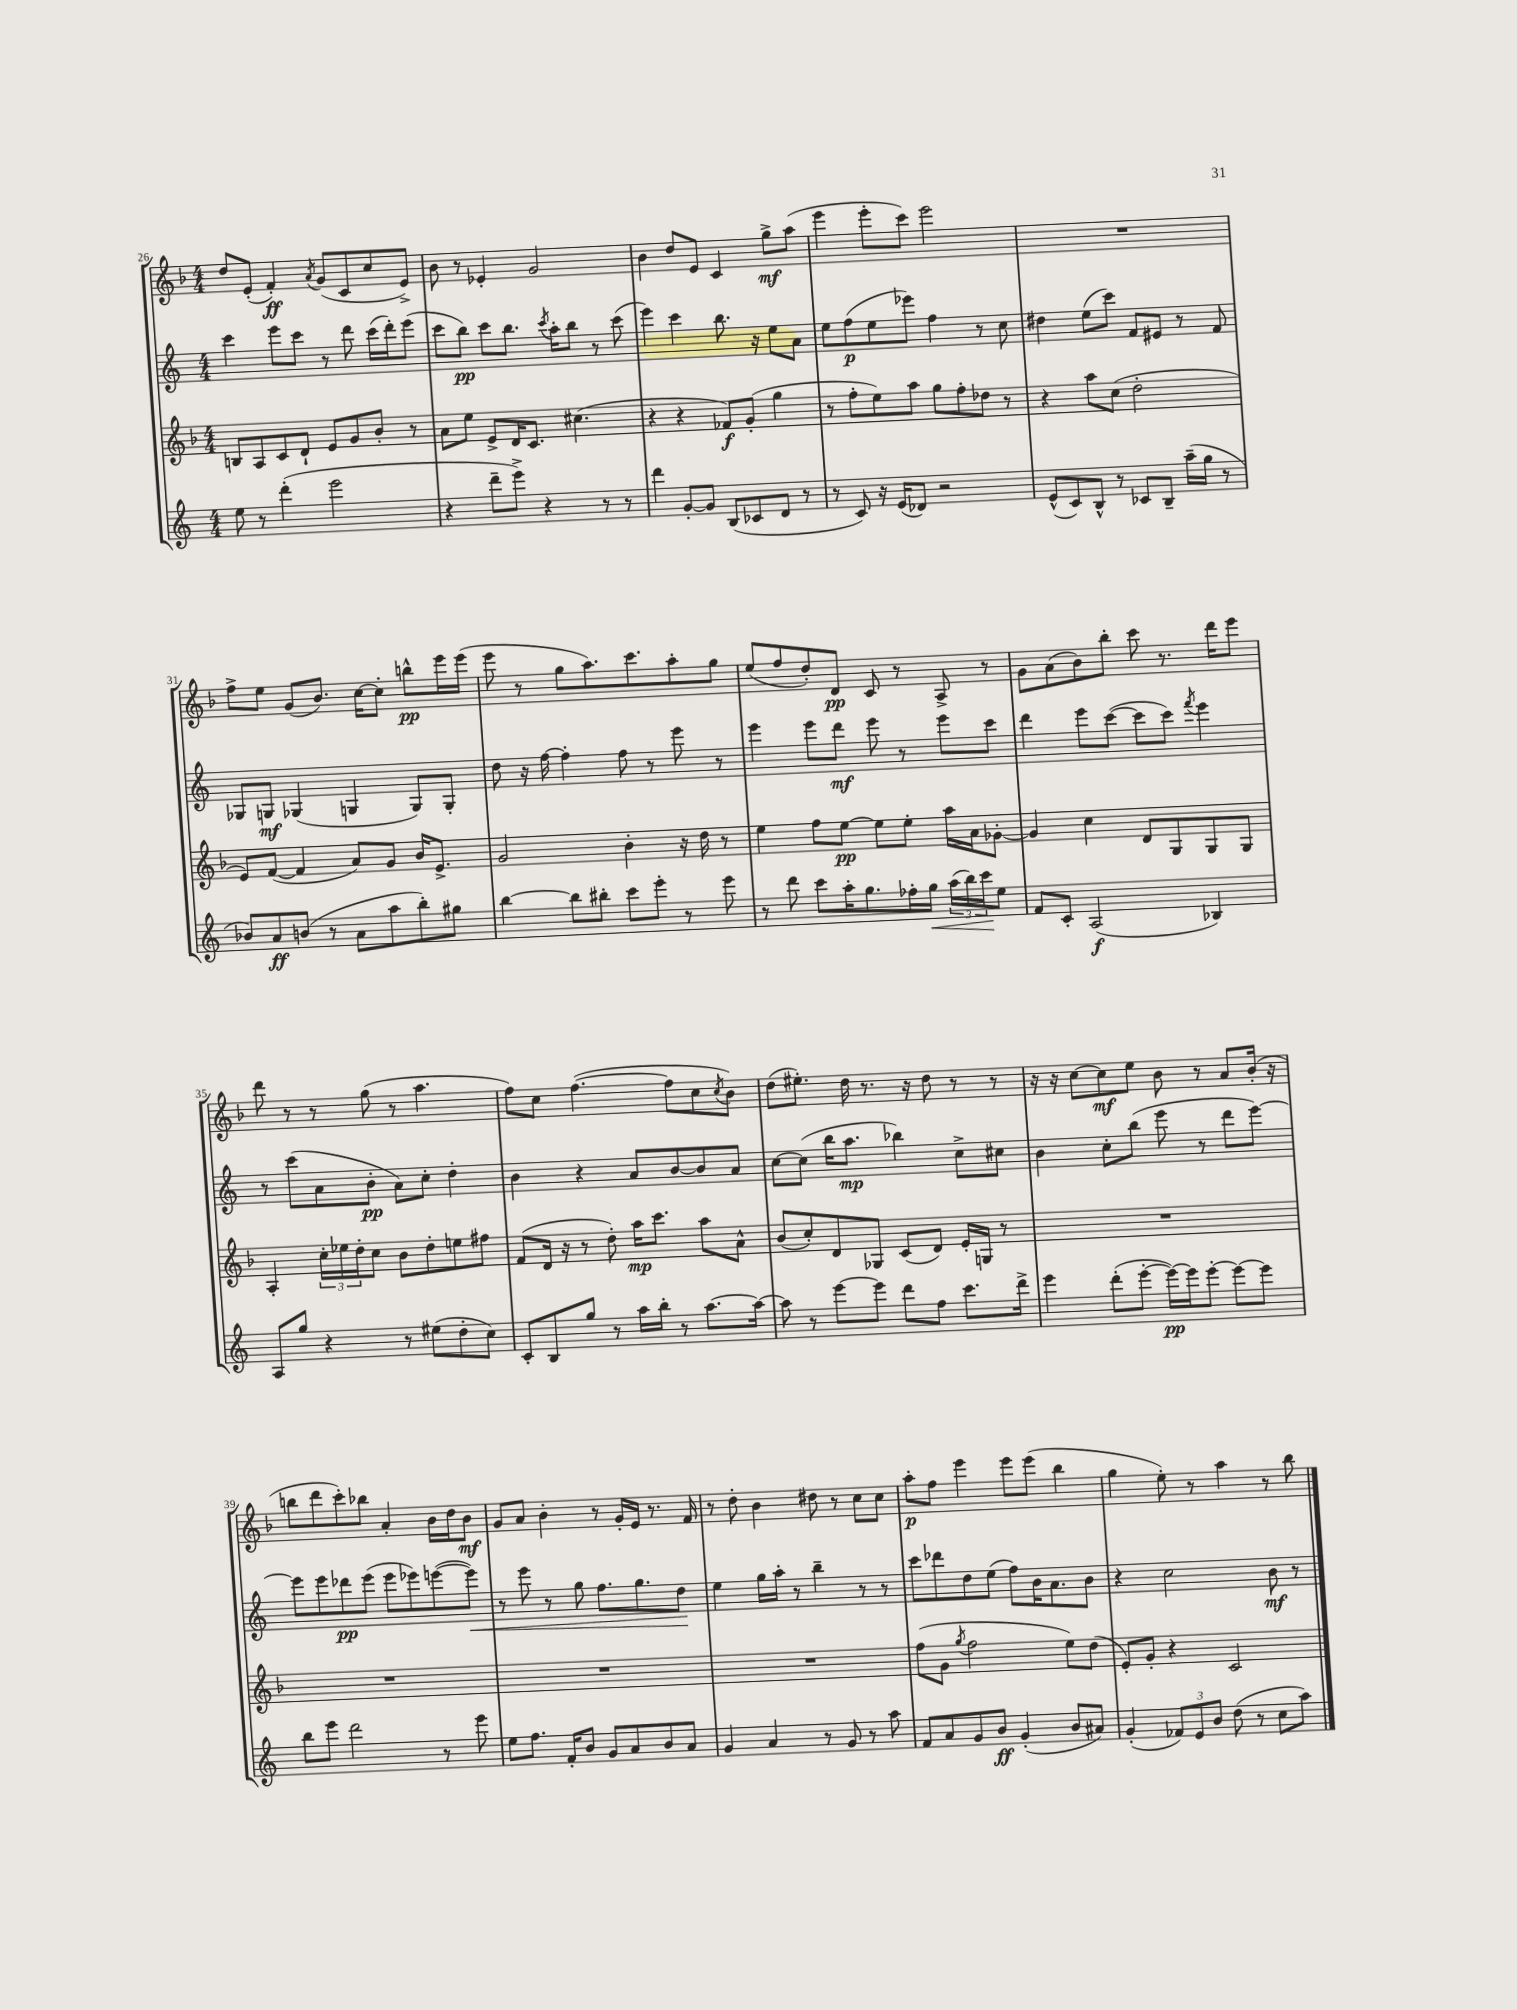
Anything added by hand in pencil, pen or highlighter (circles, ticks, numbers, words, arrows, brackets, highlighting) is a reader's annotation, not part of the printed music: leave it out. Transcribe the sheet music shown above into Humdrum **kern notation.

**kern	**dynam	**kern	**dynam	**kern	**dynam	**kern	**dynam
*part4	*part4	*part3	*part3	*part2	*part2	*part1	*part1
*staff4	*staff4	*staff3	*staff3	*staff2	*staff2	*staff1	*staff1
*clefG2	*	*clefG2	*	*clefG2	*	*clefG2	*
*k[]	*	*k[b-]	*	*k[]	*	*k[b-]	*
*M4/4	*	*M4/4	*	*M4/4	*	*M4/4	*
=26	=26	=26	=26	=26	=26	=26	=26
8ee\	.	8Bn/L	.	4ccc\	.	8dd/L	.
8r	.	8A/	.	.	.	(8e'/J	.
(4ddd'\	.	8c/	.	8eee\L	.	4f'/)	ff
.	.	8d`/J	.	8ccc\J	.	.	.
.	.	.	.	.	.	8qa/	.
2eee\	.	8e/L	.	8r	.	(8g/L	.
.	.	8g/	.	8ddd\	.	8c/	.
.	.	8b-'/J	.	(16ccc\LL	.	8cc/	.
.	.	.	.	16ddd'\J)	.	.	.
.	.	8r	.	(8eee\J	.	8e^/J)	.
=27	=27	=27	=27	=27	=27	=27	=27
4r	.	8a\L	.	8ccc\L	.	8b-\	.
.	.	8ee\J	.	8bb\J)	pp	8r	.
8ddd~\L	.	8e^/L	.	8ccc\L	.	4e-X'/	.
8eee^\J)	.	16d/K	.	8.bb\J	.	.	.
.	.	8.c/J	.	.	.	.	.
4r	.	.	.	.	.	2g/	.
.	.	.	.	8qccc/	.	.	.
.	.	.	.	16aa'\KL	.	.	.
.	.	(4.cc#X\	.	8bb\J	.	.	.
8r	.	.	.	8r	.	.	.
8r	.	.	.	(8ccc\	.	.	.
=28	=28	=28	=28	=28	=28	=28	=28
4ddd\	.	4r	.	4eee\)	.	4b-\	.
[8g'/L	.	4r	.	4ccc\	.	8dd/L	.
8g/J]	.	.	.	.	.	8e/J	.
(8B/L	.	8f-X/L)	f	8.bb\	.	4c/	.
8c-X/	.	(8g'/J	.	.	.	.	.
.	.	.	.	16r	.	.	.
8d/J	.	4gg\	.	8ee\L	.	8gg^\L	mf
8r	.	.	.	8a\J	.	(8aa\J	.
=29	=29	=29	=29	=29	=29	=29	=29
8r	.	8r	.	8ee\L	.	4eee\	.
8c/)	.	8ff'\L	.	(8ff\	p	.	.
16r	.	8ee\)	.	8ee\	.	8eee'\L	.
(16e/KL	.	.	.	.	.	.	.
8d-X/J)	.	8aa\J	.	8eee-X\J)	.	8ccc\J)	.
2r	.	8gg\L	.	4ff\	.	2eee\	.
.	.	8ff'\	.	.	.	.	.
.	.	8dd-X\J	.	8r	.	.	.
.	.	8r	.	8cc\	.	.	.
=30	=30	=30	=30	=30	=30	=30	=30
(8e^^/L	.	4r	.	4dd#X\	.	1r	.
8c/)	.	.	.	.	.	.	.
8B^^/J	.	8aa\L	.	(8ee\L	.	.	.
8r	.	(8cc\J	.	8ccc\J)	.	.	.
8c-X/L	.	2dd'\	.	8f/L	.	.	.
8B~/J	.	.	.	8e#X/J	.	.	.
(16aa~\LL	.	.	.	8r	.	.	.
16gg\JJ	.	.	.	.	.	.	.
8r	.	.	.	8f/	.	.	.
!!LO:LB:g=z
=31	=31	=31	=31	=31	=31	=31	=31
8b-X/L)	.	8e/L)	.	8G-X/L	.	8ff^\L	.
8a/	ff	([8f/J	.	8Gn/J	mf	8ee\J	.
(8bn/J	.	4f/]	.	(4G-X/	.	(8g/L	.
8r	.	.	.	.	.	8.b-/J)	.
8a\L	.	8a/L)	.	4Gn/	.	.	.
.	.	.	.	.	.	[16cc\KL	.
8aa\	.	8g/J	.	.	.	8cc'\J]	.
8bb'\)	.	16b-/KL	.	8G/L)	.	8bbn^^\L	pp
.	.	8.e^/J	.	.	.	.	.
8gg#X\J	.	.	.	8G'/J	.	16eee\L	.
.	.	.	.	.	.	(16eee\JJ	.
=32	=32	=32	=32	=32	=32	=32	=32
[4bb\	.	2g/	.	8dd\	.	8eee\	.
.	.	.	.	16r	.	8r	.
.	.	.	.	[16ff\	.	.	.
8bb\L]	.	.	.	4ff'\]	.	8gg\L	.
8bb#X'\J	.	.	.	.	.	8.aa\)	.
8ccc\L	.	4b-'\	.	8ff\	.	.	.
.	.	.	.	.	.	8.ccc\	.
8eee'\J	.	.	.	8r	.	.	.
8r	.	16r	.	8eee\	.	8aa'\	.
.	.	16dd\	.	.	.	.	.
8eee\	.	8r	.	8r	.	8gg\J	.
=33	=33	=33	=33	=33	=33	=33	=33
8r	.	4ee\	.	4eee\	.	(8ee/L	.
8ddd\	.	.	.	.	.	8ff/	.
8ccc\L	.	8ff\L	.	8eee\L	.	8dd'/)	.
16aa'\K	.	[8ee\J	pp	8ddd\J	mf	8d/J	pp
8.gg\	.	.	.	.	.	.	.
.	.	8ee\L]	.	8eee\	.	8c/	.
16ff-X'\L	.	8ee'\J	.	8r	.	8r	.
!	!LO:HP:b	!	!	!	!	!	!
16gg\JJ	<	.	.	.	.	.	.
(24aa\LL	.	16aa\LL	.	8eee\L	.	8A^/	.
24bb\)	.	.	.	.	.	.	.
.	.	16a\J	.	.	.	.	.
24ccc\J	.	.	.	.	.	.	.
8ee\J	[	[8g-X'\J	.	8ccc\J	.	8r	.
=34	=34	=34	=34	=34	=34	=34	=34
8f/L	.	4g-/]	.	4ddd\	.	8g\L	.
8c'/J	.	.	.	.	.	(8a\	.
(2A/	f	4cc\	.	8eee\L	.	8b-\)	.
.	.	.	.	([8ccc\J	.	8bb-'\J	.
.	.	8d/L	.	8ccc\L]	.	8ccc\	.
.	.	8G/	.	8ccc\J)	.	8.r	.
.	.	.	.	8qfff/	.	.	.
4B-X/)	.	8G/	.	4eee\	.	.	.
.	.	.	.	.	.	16ddd\KL	.
.	.	8G/J	.	.	.	8eee\J	.
!!LO:LB:g=z
=35	=35	=35	=35	=35	=35	=35	=35
8A/L	.	4A'/	.	8r	.	8ddd\	.
8gg/J	.	.	.	(8ccc\L	.	8r	.
4r	.	24cc'\LL	.	8a\	.	8r	.
.	.	24ee-X\	.	.	.	.	.
.	.	24dd'\J	.	.	.	.	.
.	.	8cc\J	.	8b'\J	pp	(8gg\	.
8r	.	8b-\L	.	8a\L)	.	8r	.
(8ee#X\L	.	8dd'\	.	8cc'\J	.	4.aa\	.
8dd'\	.	8een\	.	4dd'\	.	.	.
8cc\J)	.	8ff#X\J	.	.	.	.	.
=36	=36	=36	=36	=36	=36	=36	=36
8c'/L	.	(8f/L	.	4b\	.	8ff\L)	.
8B/	.	16d/Jk	.	.	.	8cc\J	.
.	.	16r	.	.	.	.	.
8gg/J	.	8r	.	4r	.	([4.ff\	.
8r	.	8dd'\)	.	.	.	.	.
16aa\LL	.	16aa\KL	mp	8a/L	.	.	.
16bb'\JJ	.	8.ccc\J	.	.	.	.	.
8r	.	.	.	[8b/	.	8ff\L]	.
[8.aa\L	.	8aa\L	.	8b/]	.	8cc\	.
.	.	.	.	.	.	8qcc/	.
.	.	8a^^\J	.	8a/J	.	8b-\J)	.
16aa\Jk_	.	.	.	.	.	.	.
=37	=37	=37	=37	=37	=37	=37	=37
8aa\]	.	(8b-/L	.	[8cc\L	.	(8dd\L	.
8r	.	8cc'/)	.	(8cc\J]	.	8.ee#X'\J)	.
[8eee\L	.	8d/	.	16bb\KL	.	.	.
.	.	.	.	8.aa\J	mp	16dd\	.
8eee\J]	.	8G-X/J	.	.	.	8.r	.
8ddd\L	.	(8c/L	.	4bb-X\)	.	.	.
.	.	.	.	.	.	16r	.
8ff\J	.	8d/J)	.	.	.	8dd\	.
8.ccc\L	.	16e'/LL	.	8cc^\L	.	8r	.
.	.	16Gn/JJ	.	.	.	.	.
.	.	8r	.	8cc#X\J	.	8r	.
16ddd^\Jk	.	.	.	.	.	.	.
=38	=38	=38	=38	=38	=38	=38	=38
4eee\	.	1r	.	4b\	.	16r	.
.	.	.	.	.	.	16r	.
.	.	.	.	.	.	[8cc\L	.
(8ddd'\L	.	.	.	8cc'\L	.	8cc\]	mf
[8eee'\J	.	.	.	(8bb\J	.	8ee\J	.
16eee\LL_)	pp	.	.	8eee\	.	8b-\	.
16eee\J]	.	.	.	.	.	.	.
[8eee'\J	.	.	.	8r	.	8r	.
8eee\L_	.	.	.	8ddd\L	.	8a/L	.
8eee\J]	.	.	.	[8eee\J)	.	(16b-'/Jk	.
.	.	.	.	.	.	16r	.
!!LO:LB:g=z
=39	=39	=39	=39	=39	=39	=39	=39
8bb\L	.	1r	.	8eee\L]	.	8bbn\L	.
8eee\J	.	.	.	8eee\	.	8ddd\	.
2ddd\	.	.	.	8ddd-X\	pp	8ccc'\)	.
.	.	.	.	(8eee\J	.	8bb-X\J	.
.	.	.	.	8eee\L	.	4a'/	.
.	.	.	.	8eee-X\)	.	.	.
8r	.	.	.	([8eeen\	.	16b-\LL	.
.	.	.	.	.	.	16dd\J	.
!	!	!	!	!	!LO:HP:b	!	!
8eee\	.	.	.	8eee\J])	<	8b-\J	mf
=40	=40	=40	=40	=40	=40	=40	=40
8ee\L	.	1r	.	8r	.	8g/L	.
8.ff\J	.	.	.	8eee\	.	8a/J	.
.	.	.	.	8r	.	4b-'\	.
16f'/KL	.	.	.	.	.	.	.
8b/J	.	.	.	8gg\	.	.	.
8g/L	.	.	.	8.ff\L	.	8r	.
8a/	.	.	.	.	.	16g'/LL	.
.	.	.	.	8.gg\	.	16e/JJ	.
8b/	.	.	.	.	.	8.r	.
8a/J	.	.	.	8dd\J	.	.	.
.	.	.	.	.	.	16f/	.
.	.	.	.	.	[	.	.
=41	=41	=41	=41	=41	=41	=41	=41
4g/	.	1r	.	4ee\	.	8r	.
.	.	.	.	.	.	8dd'\	.
4a/	.	.	.	16gg\LL	.	4b-\	.
.	.	.	.	16aa'\JJ	.	.	.
.	.	.	.	8r	.	.	.
8r	.	.	.	4bb~\	.	8dd#X\	.
8g/	.	.	.	.	.	8r	.
8r	.	.	.	8r	.	8cc\L	.
8aa\	.	.	.	8r	.	8cc\J	.
=42	=42	=42	=42	=42	=42	=42	=42
8f/L	.	(8ff\L	.	8ccc\L	.	8aa'\L	p
8a/	.	8g\J	.	8ddd-X\	.	8ff\J	.
.	.	8qgg/	.	.	.	.	.
8g/	.	2ff\	.	8dd\	.	4eee\	.
8b/J	ff	.	.	(8ee\J	.	.	.
(4g'/	.	.	.	8ff\L)	.	8eee\L	.
.	.	.	.	16b\K	.	(8eee\J	.
.	.	.	.	8.a\	.	.	.
8b/L	.	8ee\L)	.	.	.	4bb-\	.
8a#X/J)	.	(8dd\J	.	8b\J	.	.	.
=43	=43	=43	=43	=43	=43	=43	=43
(4g'/	.	8e'/L)	.	4r	.	4gg\	.
.	.	8g'/J	.	.	.	.	.
12f-X/L)	.	4r	.	2cc\	.	8ee'\)	.
12e/	.	.	.	.	.	.	.
.	.	.	.	.	.	8r	.
12b/J	.	.	.	.	.	.	.
(8dd\	.	2c/	.	.	.	4aa\	.
8r	.	.	.	.	.	.	.
8cc\L	.	.	.	8b\	mf	8r	.
8aa\J)	.	.	.	8r	.	8bb-\	.
==	==	==	==	==	==	==	==
*-	*-	*-	*-	*-	*-	*-	*-
